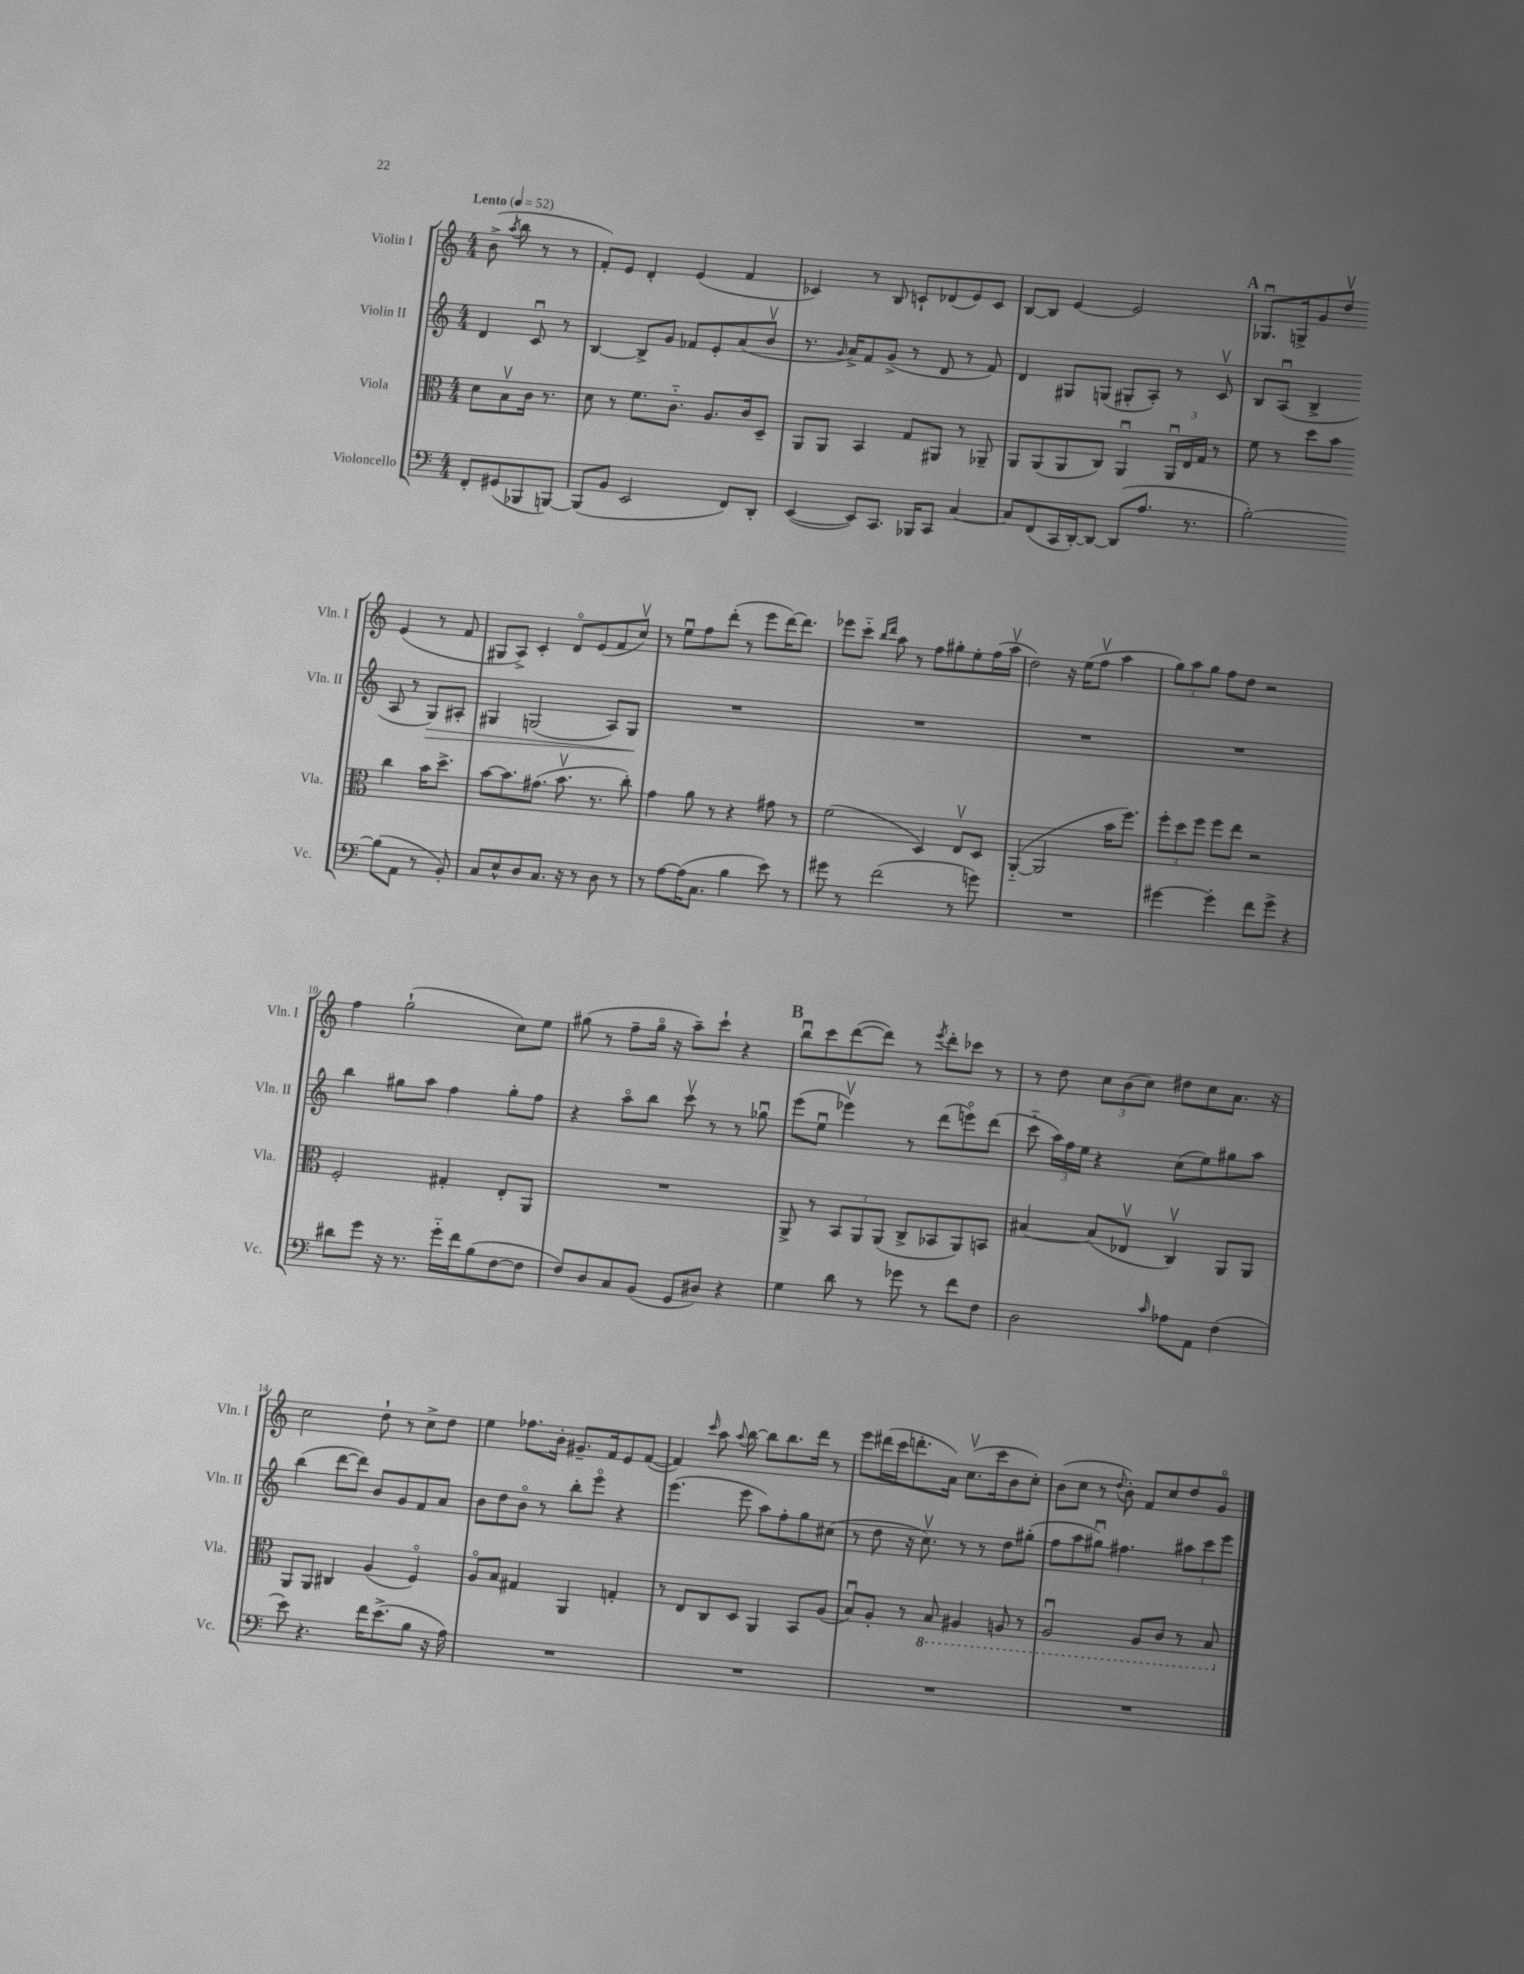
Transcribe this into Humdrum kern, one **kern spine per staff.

**kern	**kern	**kern	**dynam	**kern
*part4	*part3	*part2	*part2	*part1
*staff4	*staff3	*staff2	*staff2	*staff1
*I"Violoncello	*I"Viola	*I"Violin II	*	*I"Violin I
*I'Vc.	*I'Vla.	*I'Vln. II	*	*I'Vln. I
*clefF4	*clefC3	*clefG2	*	*clefG2
*k[]	*k[]	*k[]	*	*k[]
*M4/4	*M4/4	*M4/4	*	*M4/4
*MM52	*MM52	*MM52	*	*MM52
=	=	=	=	=
!	!	!	!	!LO:TX:a:B:t=Lento
8FF'/L	8d\L	4d/	.	(8b^\
.	.	.	.	8qaa/
(8GG#X/	8Bv\	.	.	8bb\
8BBB-X/	16c\Jk	8cu/	.	8r
.	8.r	.	.	.
[8BBBn/J)	.	8r	.	8r
=1	=1	=1	=1	=1
(8BBB/L]	8d\	[4B/	.	8f'/L)
8BB/J	8r	.	.	8e/J
2EE/	8.f\L	8B^/L]	.	4d'/
.	.	8g/J	.	.
.	8.c\J	.	.	.
.	.	8f-X/L	.	(4e/
.	8.A/L	8e'/	.	.
8FF/L)	.	(8a/	.	4f/
.	16c/k	.	.	.
8DD'/J	8D~/J	8bv/J	.	.
=2	=2	=2	=2	=2
([4EE/	8AA/L	8.r	.	4c-X/)
.	8AA/J	.	.	.
.	.	16qqg/	.	.
.	.	16a^/KL)	.	.
8EE/L])	4BB/	8f/	.	8r
8.CC/J	.	(8g^/J	.	8B/
.	8G/L	8r	.	8cn`/L
16BBB-X/KL	.	.	.	.
8CC/J	8AA#X/J	8d/	.	(8d-X/
[4C/	8r	8r	.	8e/)
.	8AA-X~/	8f/)	.	8c/J
=3	=3	=3	=3	=3
8C/L]	8AA/L	4d/	.	[8B/L
(8FF/	(8AA/	.	.	8B/J]
16CC/L	8AA/	8G#X/L	.	[4e/
[16DD'/J)	.	.	.	.
8DD/J_	8C/J)	(8Gn/J	.	.
(8DD/L]	4AAu/	8G#X'/L	.	2e/]
8.A/J	.	8A'/J)	.	.
.	24AAu/LL	8r	.	.
.	24E/	.	.	.
8.r	.	.	.	.
.	24G/JJ	.	.	.
.	8r	8cv/	.	.
!!LO:REH:place=s1:t=A
=4	=4	=4	=4	=4
[2B'\)	8f\	8B/L	.	8.G-Xu/L
.	8r	(8Au/J	.	.
.	.	.	.	16Gn^/k
.	8dd\L	4B^/	.	8g/
.	8b\J	.	.	8ddv/J
(8B\L]	4cc\	8A/	.	(4e/
8AA\J	.	8r	.	.
!	!	!	!LO:HP:b	!
8r	16b\KL	8G/L)	>	8r
.	8.dd^\J	.	.	.
8BB'/)	.	8A#X'/J	.	8f/
!!LO:LB:g=z
=5	=5	=5	=5	=5
8C/L	[8b\L	4G#X/	.	8G#X/L
8E^^/	8.b\]	.	.	8A^/J)
8D/	.	(2Gn/	.	4c'/
.	(8.g#X\J	.	.	.
8.C/J	.	.	.	.
.	8.bv\	.	.	8d/L
16r	.	.	.	.
8r	.	.	.	(8e/
.	8.r	.	.	.
8D\	.	8A/L)	.	8f/
8r	8cc'\)	8G/J	.	8ccv/J)
.	.	.	]	.
=6	=6	=6	=6	=6
8r	4g\	1r	.	8r
[8A\L	.	.	.	8eeu\L
(16A\K]	8a\	.	.	8ff\
8.C\J	.	.	.	.
.	8r	.	.	(8ddd'\J
4B\	4r	.	.	8r
.	.	.	.	8eee\L
8e\)	8g#X\	.	.	[16ddd\K)
.	.	.	.	8.ddd\J]
8r	8r	.	.	.
=7	=7	=7	=7	=7
8g#X\	(2f\	1r	.	8eee-X\L
8r	.	.	.	8ccc\J
.	.	.	.	16qqbb/LL
.	.	.	.	16qqddd/JJ
(2f\	.	.	.	8aa\
.	.	.	.	8r
.	4D/)	.	.	8ff\L
.	.	.	.	8gg#X'\
8r	8Ev/L	.	.	8ee'\
8gn\)	8D/J	.	.	(16ff\L
.	.	.	.	16aav\JJ
=8	=8	=8	=8	=8
1r	([4AA/	1r	.	2dd\)
.	2AA/]	.	.	.
.	.	.	.	16r
.	.	.	.	(16ee\KL
.	.	.	.	8ffv\J
.	16b\KL	.	.	4aa\
.	8.ff\J)	.	.	.
=9	=9	=9	=9	=9
[4g#X\	12ff'\L	1r	.	12gg\L)
.	12dd\	.	.	12aa\
.	12ff\J	.	.	12gg\J
4g#'\]	8ff\L	.	.	8ff\L
.	8ee\J	.	.	8dd\J
8f\L	2r	.	.	2r
8g#^\J	.	.	.	.
4r	.	.	.	.
!!LO:LB:g=z
=10	=10	=10	=10	=10
8d#X\L	2F'/	4bb\	.	4ff\
8g\J	.	.	.	.
16r	.	8gg#X\L	.	(2gg`\
8.r	.	.	.	.
.	.	8aa\J	.	.
16g\LL	4G#X'/	4ff\	.	.
16f\J	.	.	.	.
(8B\	.	.	.	.
[8F\	8E'/L	8gg#'\L	.	8cc\L)
8F\J]	8AA/J	8ff\J	.	8ee\J
=11	=11	=11	=11	=11
8F/L)	1r	4r	.	(8gg#X\
8D/	.	.	.	8r
8C/	.	8aa\L	.	8ff~\L
(8BB/J	.	8bb\J	.	16gg#\Jk
.	.	.	.	16r
8GG/L	.	8cccv\	.	8aa~\L)
8D#X/J)	.	8r	.	8ccc`\J
4r	.	8r	.	4r
.	.	8gg-Xu\	.	.
!!LO:REH:place=s1:t=B
=12	=12	=12	=12	=12
4G\	8AA^/	(8eee\L	.	8bbu\L
.	8r	8eeu\J	.	8ccc\
8d\	12BB/L	4eee-Xv\)	.	([8ddd\
.	12AA/	.	.	.
8r	.	.	.	8ddd\J])
.	(12AA/J	.	.	.
8g-X\	8C^/L	8r	.	8r
.	.	.	.	8qeee/
8r	8BB-X/	(8ddd\L	.	8ddd'\L
8f\L	8AA/)	8eeen\)	.	8ccc-X\J
8F\J	8BBn/J	(8ddd\J	.	8r
=13	=13	=13	=13	=13
2D\	[4B#X/	8ccc\	.	8r
.	.	24aa\LL)	.	8dd\
.	.	24ff\	.	.
.	.	24ee\JJ	.	.
.	(8B#/L]	4r	.	12cc\L
.	.	.	.	(12b\
.	8E-Xv/J	.	.	.
.	.	.	.	12cc\J)
16qqc/	.	.	.	.
8A-X\L	4Cv/)	(8cc\L	.	8dd#X\L
8AA\J	.	8ee\)	.	8cc\
(4F\	8AA/L	8gg#X\	.	8.a\J
.	8AA/J	8aa\J	.	.
.	.	.	.	16r
!!LO:LB:g=z
=14	=14	=14	=14	=14
8e\)	8AA/L	(4bb\	.	2cc\
4.r	8AA/J	.	.	.
.	4C#X/	[8ddd\L	.	.
.	.	8ddd\J])	.	.
16f\KL	(4A/	8b/L	.	8dd`\
(8.e^\	.	.	.	.
.	.	8g/	.	8r
8B\J	4F/)	8f/	.	8cc^\L
16r	.	8a/J	.	8dd\J
16A\)	.	.	.	.
=15	=15	=15	=15	=15
1r	8A/L	8b\L	.	4ee\
.	8B/J	8dd\	.	.
.	4G#X/	8b\J	.	8.ff-X\L
.	.	8r	.	.
.	.	.	.	16b'\Jk
.	4AA/	8bb'\L	.	8.g#X~/L
.	.	8eee\J	.	.
.	.	.	.	16f/k
.	4Gn'/	4r	.	8e/
.	.	.	.	([8f/J
=16	=16	=16	=16	=16
1r	8r	(4.eee\	.	4f/])
.	8E/L	.	.	.
.	.	.	.	16qqccc/
.	8C/	.	.	8aa\
.	.	.	.	8qqaa/
.	8D/J	8eee\	.	[8bb\
.	4AA/	8aa\L)	.	8bb\L]
.	.	8ff'\	.	8.bb\
.	8BB/L	8gg\	.	.
.	.	.	.	16ddd\Jk
.	(8A/J	(8cc#X\J	.	8r
=17	=17	=17	=17	=17
1r	8Bu/L)	8r	.	8eee\L
.	8A'/J	8dd\	.	(16ddd#X\L
.	.	.	.	16ccc\J
.	8r	16r	.	8.dddn'\
.	.	8.ccv\)	.	.
*	*8ba	*	*	*
.	8BB/	.	.	.
.	.	.	.	16a\Jk)
.	4AA#X/	8r	.	(8.ccv\L
.	.	8r	.	.
.	.	.	.	16ccc\k
.	8AAn/	8dd\L	.	8b\
.	8r	(8gg#X'\J	.	8cc'\J)
=18	=18	=18	=18	=18
1r	2AAu/	8ff\L	.	(8b\L
.	.	8aa\	.	8cc\J
.	.	8gg#Xu\J)	.	8r
.	.	.	.	8qqdd/
.	.	4.ff#X\	.	8b'\)
.	8AA/L	.	.	8f/L
.	8C/J	.	.	8cc/
.	8r	12aa#X\L	.	8dd/
.	.	12ccc\	.	.
.	8BB/	.	.	8g/J
.	.	12eee\J	.	.
*	*X8ba	*	*	*
==	==	==	==	==
*-	*-	*-	*-	*-
